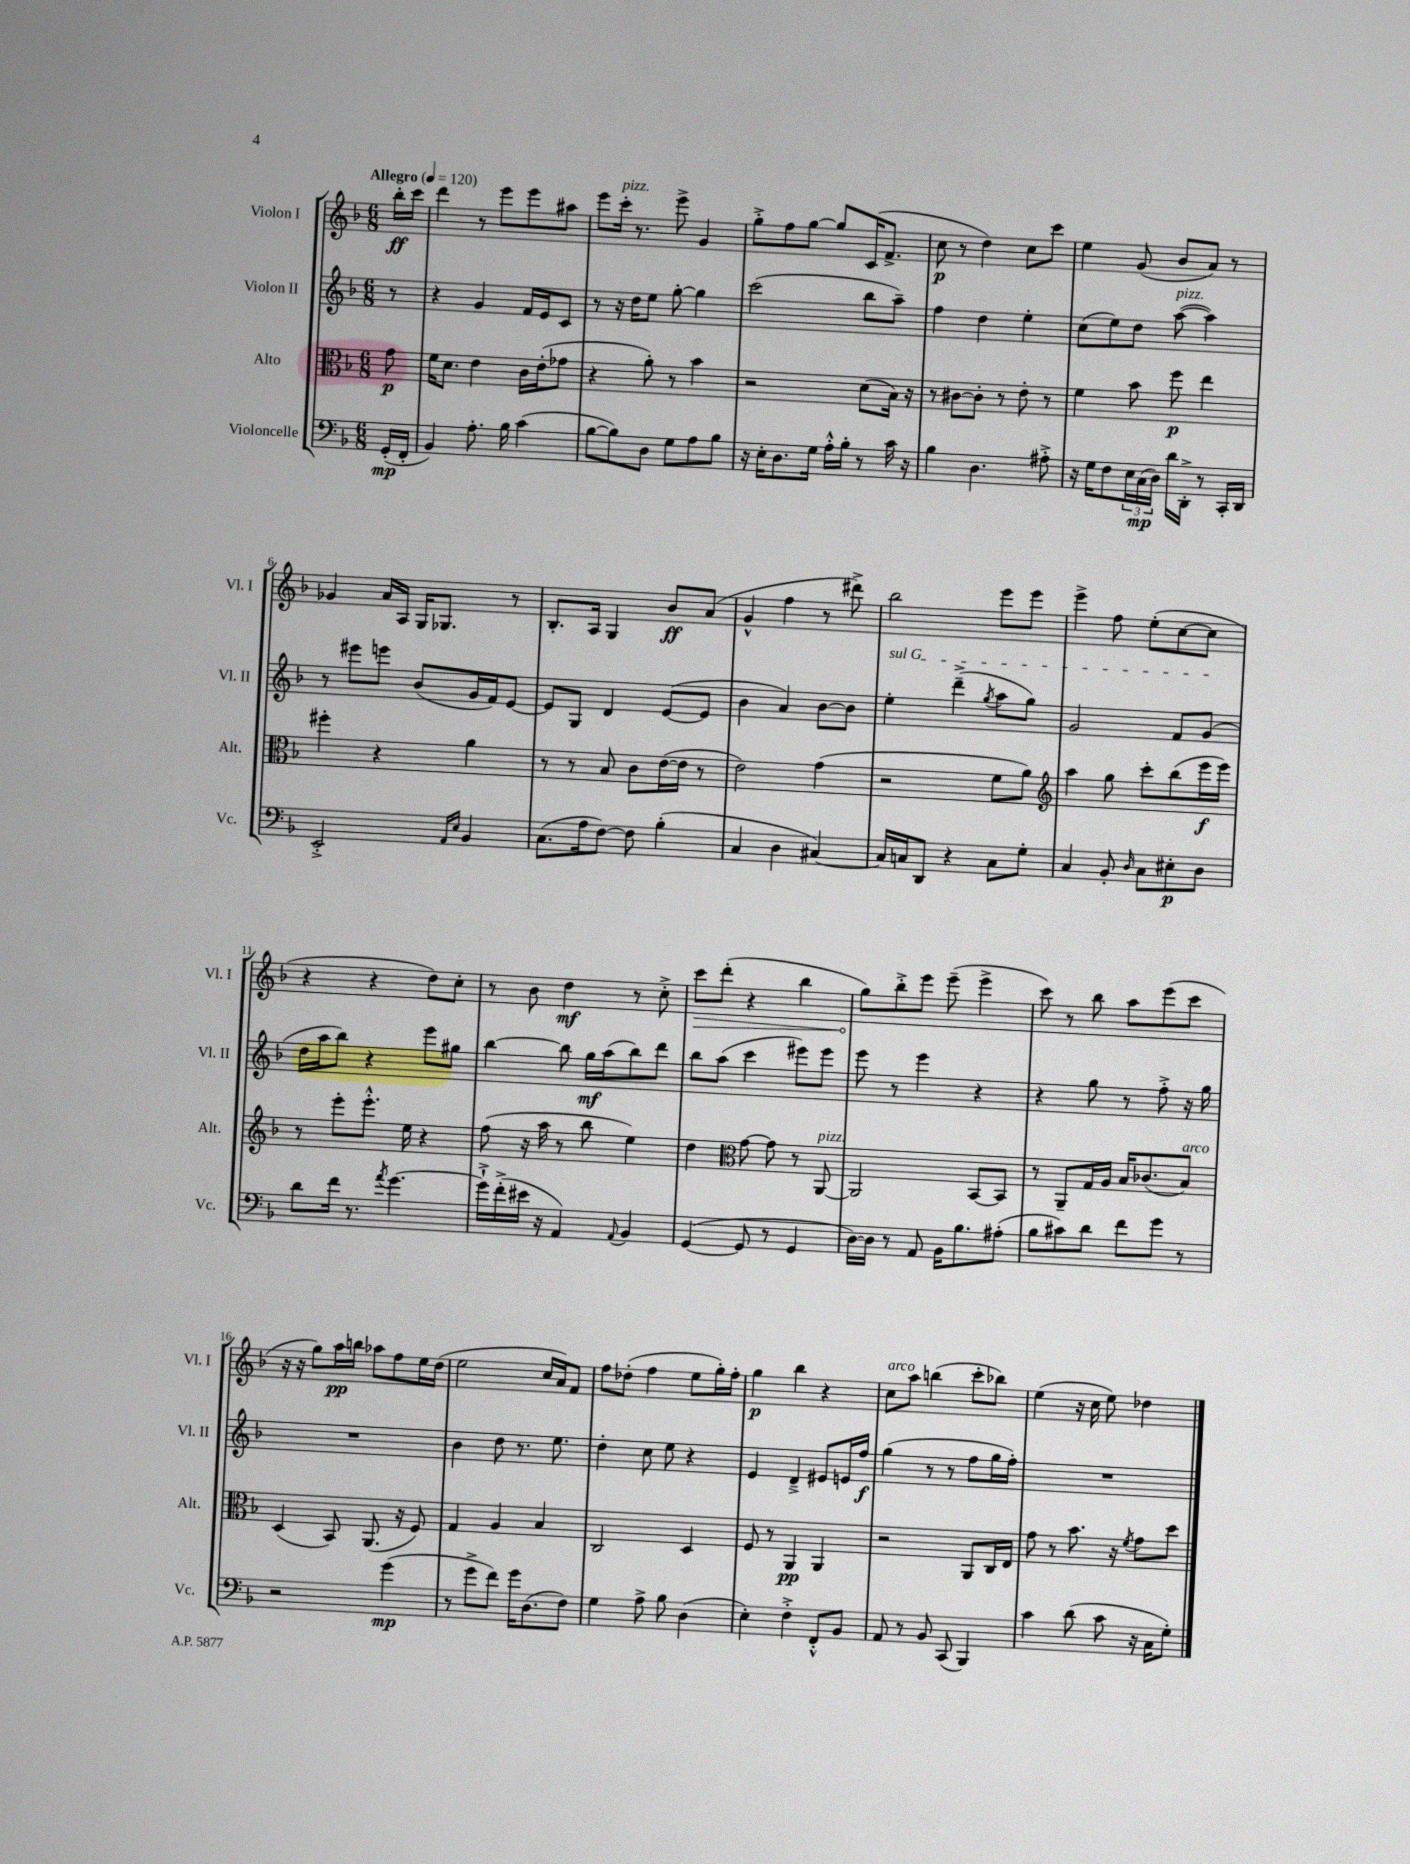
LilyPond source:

<<
\new StaffGroup <<
\new Staff = "s0" \with { instrumentName = "Violon I" shortInstrumentName = "Vl. I" } {
    \clef treble \key f \major \numericTimeSignature \time 6/8 \partial 8 \tempo "Allegro" 4 = 120
    bes''16-.\ff c'''16 |
    d'''4 r8 e'''8 e'''8 ais''8 |
    e'''8 c'''16-.^\markup { \italic "pizz." } r8. e'''8-> g'4 |
    g''8-.-> f''8 g''8~ g''8 c'16( f'8.-> |
    c''8\p r8 d''4) c''8 c'''8 |
    e''4 g'8( bes'8 a'8) r8 |
    ges'4 a'16 a16 g16 ges8. r8 |
    bes8.-. a16 g4 bes'8\ff a'8( |
    g'4-^ f''4 r8 dis'''8->) |
    bes''2 e'''8 e'''8 |
    e'''4-> f''8 e''8-.( c''8~ c''8 |
    r4 r4 d''8) c''8-. |
    r8 bes'8 d''4\mf r8 c''8-.-> |
    \once \override Hairpin.circled-tip = ##t c'''8\> d'''8-.( r4 bes''4 |
    g''8\!) bes''8-.-> e'''8 e'''8--( e'''4-> |
    c'''8) r8 bes''8 a''8 e'''8( c'''8 |
    r16 r16 g''8) a''16\pp b''16 aes''8 f''8 e''16 d''16( |
    e''2 c''16 a'16) f'8 |
    f''8 des''8-.( f''4 e''8 g''16-.) f''16-. |
    g''4\p bes''4 r4 |
    c''8^\markup { \italic "arco" } a''8 b''4( c'''8-. bes''8) |
    e''4( r16 c''16 e''8) des''4 \bar "|." |
}
\new Staff = "s1" \with { instrumentName = "Violon II" shortInstrumentName = "Vl. II" } {
    \clef treble \key f \major \numericTimeSignature \time 6/8 \partial 8
    r8 |
    r4 g'4 f'16 e'16 c'8 |
    r8 r16 d''16 e''8 g''8~-. g''4 |
    c'''2( bes''8 a''8--) |
    f''4 d''4 e''4-. |
    c''8( e''8) d''8 a''8~^\markup { \italic "pizz." }( a''4) |
    r8 eis'''8 e'''8 bes'8( g'16 f'16) e'8~ |
    e'8 g8 d'4 e'8~( e'8 |
    bes'4 a'4) bes'8~ bes'8 |
    \once \override TextSpanner.bound-details.left.text = \markup { \italic "sul G" } e''4-.\startTextSpan d'''4--->( \acciaccatura { g''8 } a''8 g''8) |
    g'2 f'8 g'8\stopTextSpan( |
    d''16 a''16 bes''8) r4 e'''8 gis''8 |
    bes''4~ bes''8 g''16\mf a''16( bes''8) d'''8 |
    bes''8 a''8( c'''4 eis'''8) eis'''8 |
    e'''8 r8 e'''4 r4 |
    r4 g''8 r8 f''8-.-> r16 g''16 |
    R2. |
    bes'4 d''8 r8. e''8. |
    d''4-. c''8 e''8 r4 |
    e'4 d'4---> eis'8 e'16 f''16\f |
    g''4( r8 r8 f''8 g''16 f''16-.) |
    R2. \bar "|." |
}
\new Staff = "s2" \with { instrumentName = "Alto" shortInstrumentName = "Alt." } {
    \clef alto \key f \major \numericTimeSignature \time 6/8 \partial 8
    g'8\p |
    f'16 d'8. e'4 c'16 e'16-.( ges'8 |
    r4 a'8-.) r8 bes'4 |
    r2 d'8( bes16) r16 |
    r8 cis'8~ cis'8-. r8 e'8-. r8 |
    f'4 bes'8 f''8\p e''4 |
    fis''4-. r4 a'4 |
    r8 r8 bes8 c'8 e'16~( e'16 r8 |
    e'2) g'4( |
    r2 f'8 a'8) |
    \clef treble a''4 g''8 c'''8-. bes''8( e'''16\f e'''16) |
    r8 e'''8-. e'''8.-.-^ e''16 r4 |
    f''8( r16 a''16 r8 bes''8 e''4) |
    d''4 \clef alto g'8~ g'8 r8 a,8~^\markup { \italic "pizz." } |
    a,2 bes,8~ bes,8 |
    r8 a,8-- g16 a16 bes16 ces'8.( bes8^\markup { \italic "arco" }) |
    d4( bes,8) a,8.( r16 f8) |
    g4 a4 bes4 |
    c2 d4 |
    f8 r8 a,4\pp a,4 |
    r2 a,8 c16 e16 |
    g'8 r8 bes'8. r16 \acciaccatura { f'8 } g'8 d''8 \bar "|." |
}
\new Staff = "s3" \with { instrumentName = "Violoncelle" shortInstrumentName = "Vc." } {
    \clef bass \key f \major \numericTimeSignature \time 6/8 \partial 8
    g,16-.\mp( f,16-. |
    bes,4) a8.-. bes16 c'4( |
    bes8~ bes8) d8 g8 a8 bes8 |
    r16 e16-. d8. g16 a16-.-^ bes16-. r8 c'16 r16 |
    bes4 d4. ais8-.-> |
    r16 g16 f8 \tuplet 3/2 { e16 c16\mp( d16) } d'16 d,16-.-> r8 c,16-. d,16 |
    e,2-.-> \grace { a,16 e16 } bes,4 |
    c8.( a16 f8~) f8 bes4-.( |
    c4 d4 cis4~) |
    cis16 c16 d,8 r4 c8 g8-. |
    c4 bes,8-. \grace { d16 } c8 eis8-.\p d8 |
    d'8 f'16 r8. \acciaccatura { a'8 } g'4.~ |
    g'16-!-> f'16-.->( eis'16 r16 a,4) \appoggiatura { a,8 } bes,4 |
    g,4~( g,8 r8 g,4 |
    d16~) d16 r8 a,8 bes,16 bes8. ais8-.( |
    bes8 cis'8) d'8 f'8 g'8 r8 |
    r2 g'4\mp( |
    r8 g'8-> f'8) g'16 d8.( f8) |
    g4 a8-> bes8 d4( |
    e4-.) f4-.-> f,8-.-^ bes,8 |
    a,8 r8 bes,8 c,8( bes,,4) |
    c'4 d'8( c'8 r16 c16 g8-.) \bar "|." |
}
>>
>>
